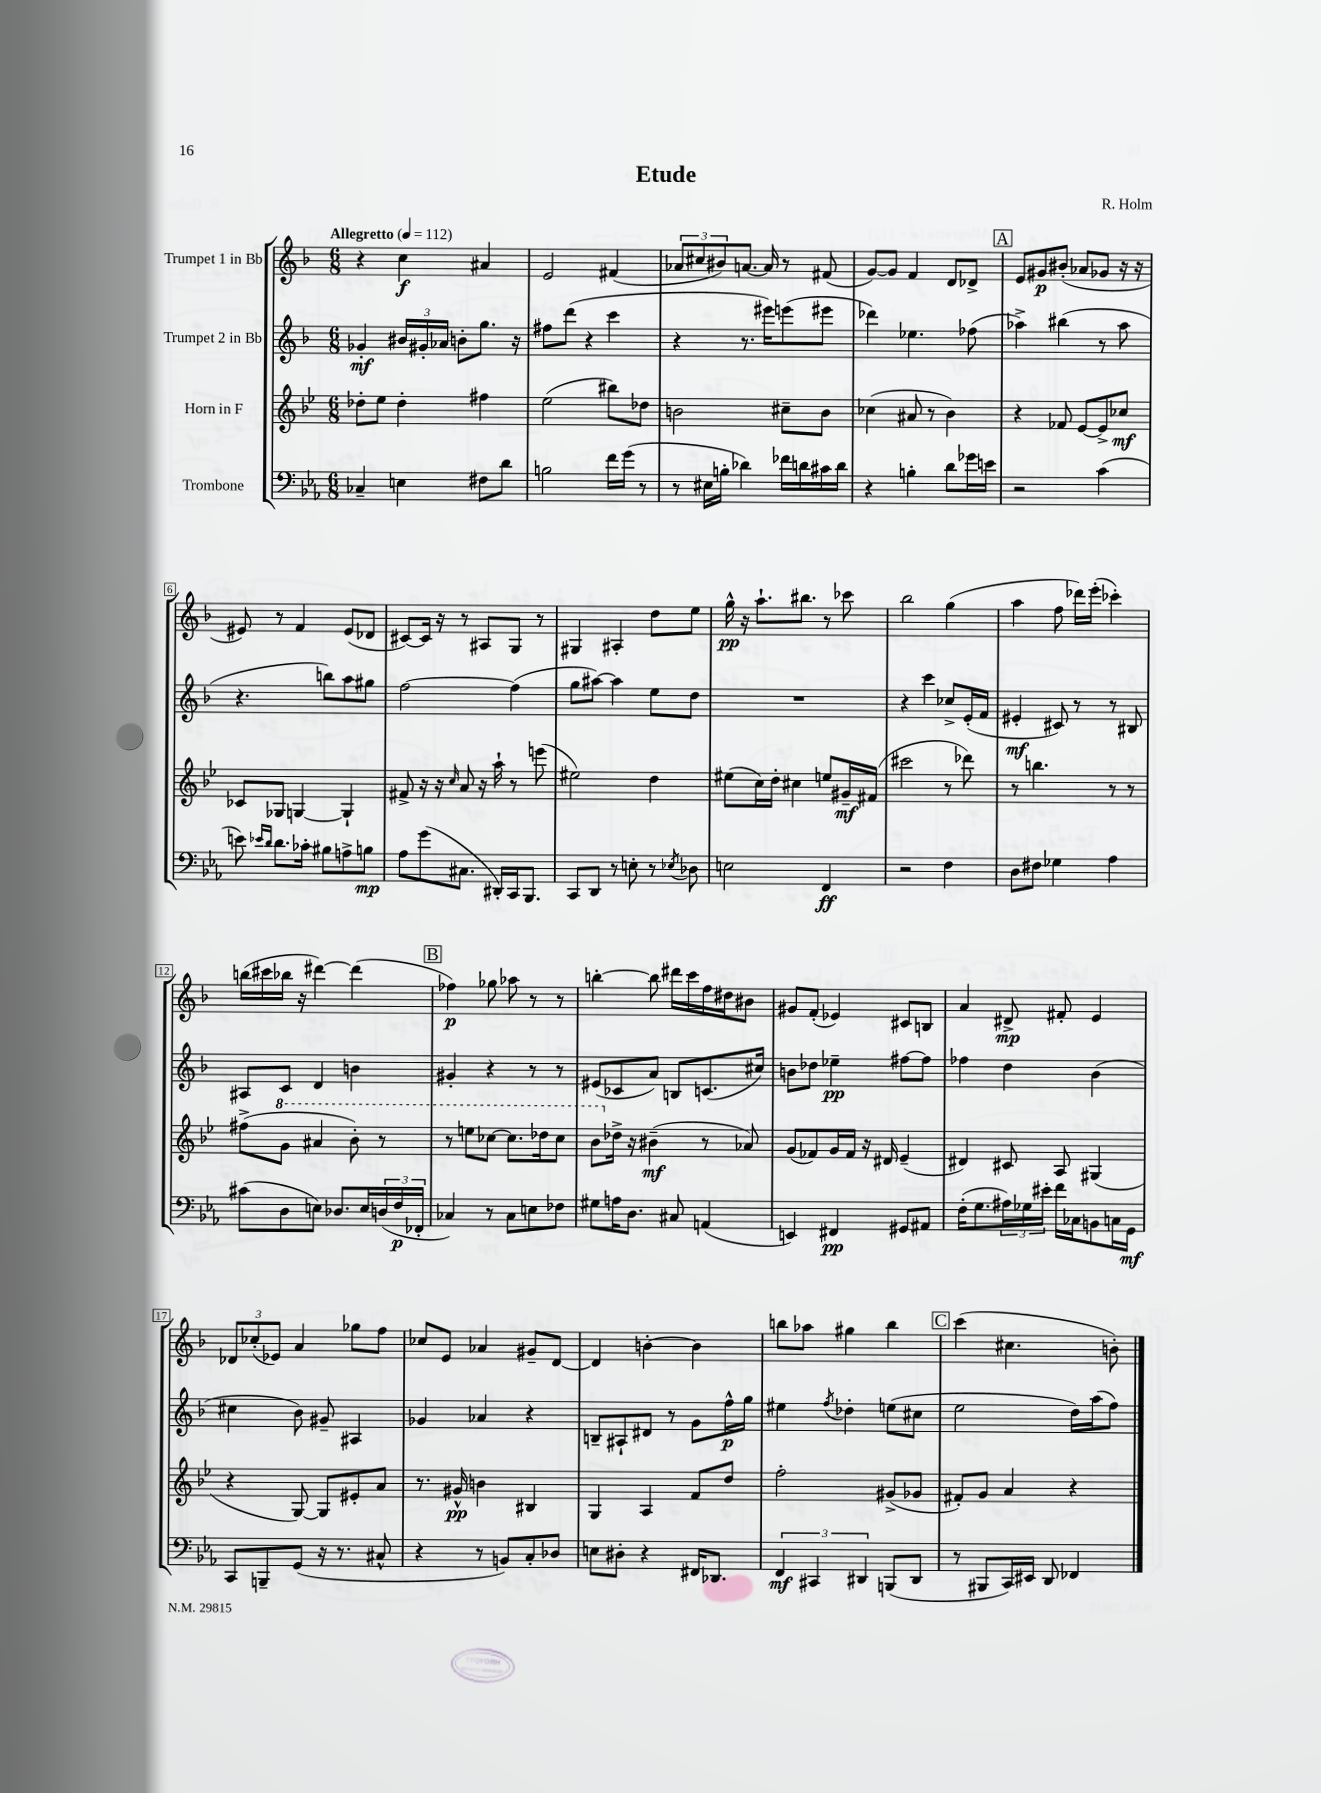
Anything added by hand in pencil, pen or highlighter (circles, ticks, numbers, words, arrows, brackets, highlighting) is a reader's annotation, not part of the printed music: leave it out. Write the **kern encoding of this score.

**kern	**dynam	**kern	**dynam	**kern	**dynam	**kern	**dynam
*part4	*part4	*part3	*part3	*part2	*part2	*part1	*part1
*staff4	*staff4	*staff3	*staff3	*staff2	*staff2	*staff1	*staff1
*I"Trombone	*	*I"Horn in F	*	*I"Trumpet 2 in Bb	*	*I"Trumpet 1 in Bb	*
*clefF4	*	*clefG2	*	*clefG2	*	*clefG2	*
*k[b-e-a-]	*	*k[b-e-]	*	*k[b-]	*	*k[b-]	*
*M6/8	*	*M6/8	*	*M6/8	*	*M6/8	*
*MM112	*	*MM112	*	*MM112	*	*MM112	*
=1	=1	=1	=1	=1	=1	=1	=1
!	!	!	!	!	!	!LO:TX:a:B:t=Allegretto	!
4C-X~/	.	8dd-X'\L	.	4g-X'/	mf	4r	.
.	.	8ee-\J	.	.	.	.	.
4En\	.	4dd-'\	.	24b#X/LL	.	4cc\	f
.	.	.	.	24g#X'/	.	.	.
.	.	.	.	24a-X/JJ	.	.	.
.	.	.	.	8bn'\L	.	.	.
8F#X\L	.	4ff#X\	.	8.gg\J	.	4a#X/	.
8d\J	.	.	.	.	.	.	.
.	.	.	.	16r	.	.	.
=2	=2	=2	=2	=2	=2	=2	=2
2Bn\	.	(2ee-\	.	8ff#X\L	.	2e/	.
.	.	.	.	(8ddd\J	.	.	.
.	.	.	.	4r	.	.	.
16f\LL	.	8bb#X\L)	.	4ccc\	.	(4f#X/	.
(16g\JJ	.	.	.	.	.	.	.
8r	.	8dd-X\J	.	.	.	.	.
=3	=3	=3	=3	=3	=3	=3	=3
8r	.	2bn\	.	4r	.	12a-X/L	.
.	.	.	.	.	.	12cc#X/	.
16E#X\LL	.	.	.	.	.	.	.
.	.	.	.	.	.	12b#X/)	.
16Bn'\JJ	.	.	.	.	.	.	.
4d-X\)	.	.	.	8.r	.	[8.an/J	.
.	.	.	.	16eee#X\KL)	.	16a/]	.
16f-X\LL	.	8cc#X~\L	.	(8eeen\	.	8r	.
16dn\	.	.	.	.	.	.	.
16c#X\	.	8b\J	.	8eee#X\J	.	(8f#X/	.
16d\JJ	.	.	.	.	.	.	.
=4	=4	=4	=4	=4	=4	=4	=4
4r	.	(4cc-X\	.	4ddd-X\)	.	[8g/L)	.
.	.	.	.	.	.	8g/J]	.
4Bn'\	.	8a#X/	.	4.ee-X\	.	4f/	.
.	.	8r	.	.	.	.	.
8d\L	.	4b-\)	.	.	.	8d/L	.
16g-X\L	.	.	.	(8ff-X\	.	8d-X^/J	.
16en\JJ	.	.	.	.	.	.	.
!!LO:REH:place=s1:t=A
=5	=5	=5	=5	=5	=5	=5	=5
2r	.	4r	.	4aa-X^\)	.	8e/L	.
.	.	.	.	.	.	8g#X/	p
.	.	8f-X/	.	(4bb#X\	.	(8b#X'/J	.
.	.	[8e-/L	.	.	.	8a-X/L	.
(4c\	.	8e-^/]	.	8r	.	8g-X/J	.
.	.	8cc-X/J	mf	8aa-\	.	16r	.
.	.	.	.	.	.	16r	.
!!LO:LB:g=z
=6	=6	=6	=6	=6	=6	=6	=6
8en\)	.	8c-X/L	.	4.r	.	8e#X/)	.
16qqe-X/LL	.	.	.	.	.	.	.
16qqd/JJ	.	.	.	.	.	.	.
8.d\L	.	8G-X/J	.	.	.	8r	.
.	.	[4Gn/	.	.	.	4f/	.
16c-X'\Jk	.	.	.	.	.	.	.
8B#X\L	.	.	.	8bbn\L)	.	.	.
8An^\	.	4G`/]	.	8aa\	.	(8e#/L	.
8Bn\J	mp	.	.	8gg#X\J	.	8d-X/J	.
=7	=7	=7	=7	=7	=7	=7	=7
8A-\L	.	8f#X^/	.	[2ff\	.	[8c#X/L)	.
(8g\	.	16r	.	.	.	16c#/Jk]	.
.	.	16r	.	.	.	16r	.
.	.	16qqcc/	.	.	.	.	.
8.C#X\J	.	8a/	.	.	.	8r	.
.	.	16r	.	.	.	8A#X/L	.
16DD#X'/LL)	.	16aa`\	.	.	.	.	.
16CC/J	.	8r	.	(4ff\]	.	8G/J	.
8.BBB-/J	.	.	.	.	.	.	.
.	.	(8eeen\	.	.	.	8r	.
=8	=8	=8	=8	=8	=8	=8	=8
8CC/L	.	2ee#X\)	.	8gg\L	.	4G#X/	.
8DD/J	.	.	.	[8aa#X\J)	.	.	.
8r	.	.	.	4aa#\]	.	4A#X'/	.
8En'\	.	.	.	.	.	.	.
8r	.	4dd\	.	8ee\L	.	8dd\L	.
8qE-X/	.	.	.	.	.	.	.
8D-X\	.	.	.	8dd\J	.	8ee\J	.
=9	=9	=9	=9	=9	=9	=9	=9
2En\	.	(8ee#X\L	.	2.r	.	16gg^^\	pp
.	.	.	.	.	.	16r	.
.	.	16cc\L)	.	.	.	8.aa`\L	.
.	.	16dd'\JJ	.	.	.	.	.
.	.	4cc#X\	.	.	.	.	.
.	.	.	.	.	.	8.bb#X\J	.
4FF/	ff	8een/L	.	.	.	8r	.
.	.	16g#X~/L	mf	.	.	8ccc-X\	.
.	.	(16f#X/JJ	.	.	.	.	.
=10	=10	=10	=10	=10	=10	=10	=10
2r	.	2ccc#X\	.	4r	.	2bb-\	.
.	.	.	.	4ccc\	.	.	.
4F\	.	8r	.	8cc-X^/L	.	(4gg\	.
.	.	8ddd-X\)	.	(16e'/L	.	.	.
.	.	.	.	16f/JJ	.	.	.
=11	=11	=11	=11	=11	=11	=11	=11
8D\L	.	8r	.	4e#X'/	mf	4aa\	.
8F#X\J	.	4.bbn\	.	.	.	.	.
4G-X\	.	.	.	8c#X/)	.	8ff\	.
.	.	.	.	8r	.	16ddd-X\LL)	.
.	.	.	.	.	.	(16eee'\JJ	.
4A-\	.	8r	.	8r	.	4ccc-X'\)	.
.	.	8r	.	8B#X/	.	.	.
!!LO:LB:g=z
=12	=12	=12	=12	=12	=12	=12	=12
(8c#X\L	.	(8ff#X^\L	.	8A#X/L	.	(16bbn\LL	.
.	.	.	.	.	.	16ccc#X\	.
*	*	*8va	*	*	*	*	*
8D\	.	8gg\J	.	8c/J	.	16bb-X\JJ	.
.	.	.	.	.	.	16r	.
8En\J)	.	4aa#X/	.	4d/	.	[4ddd#X\)	.
8.D-X/L	.	.	.	.	.	.	.
.	.	8bb-'\)	.	4bn\	.	(4ddd#\]	.
16E/L	.	.	.	.	.	.	.
(24Dn/	.	8r	.	.	.	.	.
24F/	p	.	.	.	.	.	.
24FF-X'/JJ	.	.	.	.	.	.	.
!!LO:REH:place=s1:t=B
=13	=13	=13	=13	=13	=13	=13	=13
4C-X/)	.	8r	.	4g#X'/	.	4ff-X\)	p
.	.	8eeen\L	.	.	.	.	.
8r	.	[8ccc-X\J	.	4r	.	8gg-X\	.
8C-\L	.	8.ccc-\L]	.	.	.	8aa-X\	.
8En\	.	.	.	8r	.	8r	.
.	.	16ddd-X\k	.	.	.	.	.
8F-X\J	.	8ccc-\J	.	8r	.	8r	.
=14	=14	=14	=14	=14	=14	=14	=14
8G#X\L	.	8bb-\L	.	(8e#X/L	.	[4bbn'\	.
*	*	*X8va	*	*	*	*	*
16An\K	.	16dd-X^\Jk	.	8c-X/	.	.	.
8.D\J	.	16r	.	.	.	.	.
.	.	(4b#X~\	mf	8a/J)	.	8bb\]	.
8C#X/	.	.	.	8Bn/L	.	16ddd#X\LL	.
.	.	.	.	.	.	16ccc\	.
(4AAn/	.	8r	.	(8.cn/	.	16ff\	.
.	.	.	.	.	.	16dd#X\J	.
.	.	8a-X/)	.	.	.	8b#X\J	.
.	.	.	.	16cc#X/Jk)	.	.	.
=15	=15	=15	=15	=15	=15	=15	=15
4EEn/)	.	(8g/L	.	8bn\L	.	8g#X/L	.
.	.	8f-X/)	.	8dd-X\J	.	(8f'/J	.
4FF#X/	pp	16g/L	.	4ee-X~\	pp	4e-X/)	.
.	.	16f-/JJ	.	.	.	.	.
.	.	16r	.	.	.	.	.
.	.	16d#X/	.	.	.	.	.
8GG#X/L	.	(4e-~/	.	[8ff#X\L	.	8c#X/L	.
8AA#X/J	.	.	.	8ff#\J]	.	8Bn/J	.
=16	=16	=16	=16	=16	=16	=16	=16
(16F'\KL	.	4d#X/)	.	4ff-X\	.	4a/	.
8.G\	.	.	.	.	.	.	.
24A#X\L)	.	8c#X/	.	4dd\	.	8d#X^/	mp
24G-X\	.	.	.	.	.	.	.
24e#X'\JJ	.	.	.	.	.	.	.
16f\LL	.	8A/	.	.	.	8f#X'/	.
16C-X\J	.	.	.	.	.	.	.
8BBn\	.	(4G#X/	.	(4b-\	.	4e/	.
16Cn\L	.	.	.	.	.	.	.
16GG\JJ	mf	.	.	.	.	.	.
!!LO:LB:g=z
=17	=17	=17	=17	=17	=17	=17	=17
8CC/L	.	4r	.	4cc#X\	.	12d-X/L	.
.	.	.	.	.	.	(12cc-X'/	.
8BBBn~/	.	.	.	.	.	.	.
.	.	.	.	.	.	12e-X/J)	.
(8GG/J	.	[8G/)	.	8b-\)	.	4a/	.
16r	.	8G/L]	.	8g#X~/	.	.	.
8.r	.	.	.	.	.	.	.
.	.	8e#X'/	.	4A#X/	.	8gg-X\L	.
8C#X^^/	.	8a/J	.	.	.	8ff\J	.
=18	=18	=18	=18	=18	=18	=18	=18
4r	.	8.r	.	4g-X/	.	8cc-X/L	.
.	.	.	.	.	.	8e/J	.
.	.	16g#X^^/	pp	.	.	.	.
8r	.	4bn\	.	4a-X/	.	4a-X/	.
8BBn/L)	.	.	.	.	.	.	.
8C'/	.	4B#X/	.	4r	.	8g#X~/L	.
8D-X/J	.	.	.	.	.	[8d/J	.
=19	=19	=19	=19	=19	=19	=19	=19
8En\L	.	4G/	.	8Bn~/L	.	4d/]	.
8D#X'\J	.	.	.	8A#X`/	.	.	.
4r	.	4A/	.	8d#X/J	.	[4bn'\	.
.	.	.	.	8r	.	.	.
16FF#X/KL	.	8f/L	.	8g\L	.	4b\]	.
8.DD-X/J	.	.	.	.	.	.	.
.	.	8dd/J	.	16ff^^\L	p	.	.
.	.	.	.	16gg\JJ	.	.	.
=20	=20	=20	=20	=20	=20	=20	=20
6FF/	mf	2ff'\	.	4ee#X\	.	8bbn\L	.
.	.	.	.	.	.	8aa-X\J	.
6CC#X/	.	.	.	.	.	.	.
.	.	.	.	8qff/	.	.	.
.	.	.	.	4dd-X'\	.	4gg#X\	.
6DD#X/	.	.	.	.	.	.	.
(8BBBn/L	.	(8g#X^/L	.	(8een\L	.	4bb\	.
8DD#/J	.	8g-X/J	.	8cc#X\J	.	.	.
!!LO:REH:place=s1:t=C
=21	=21	=21	=21	=21	=21	=21	=21
8r	.	8f#X'/L)	.	2ee\	.	(4ccc\	.
8BBB#X/L	.	8g/J	.	.	.	.	.
16CC/L)	.	4a/	.	.	.	4.cc#X\	.
16EE#X/JJ	.	.	.	.	.	.	.
8DD/	.	.	.	.	.	.	.
4FF-X/	.	4r	.	16dd\LL)	.	.	.
.	.	.	.	(16aa\J	.	.	.
.	.	.	.	8ff\J)	.	8bn'\)	.
==	==	==	==	==	==	==	==
*-	*-	*-	*-	*-	*-	*-	*-
